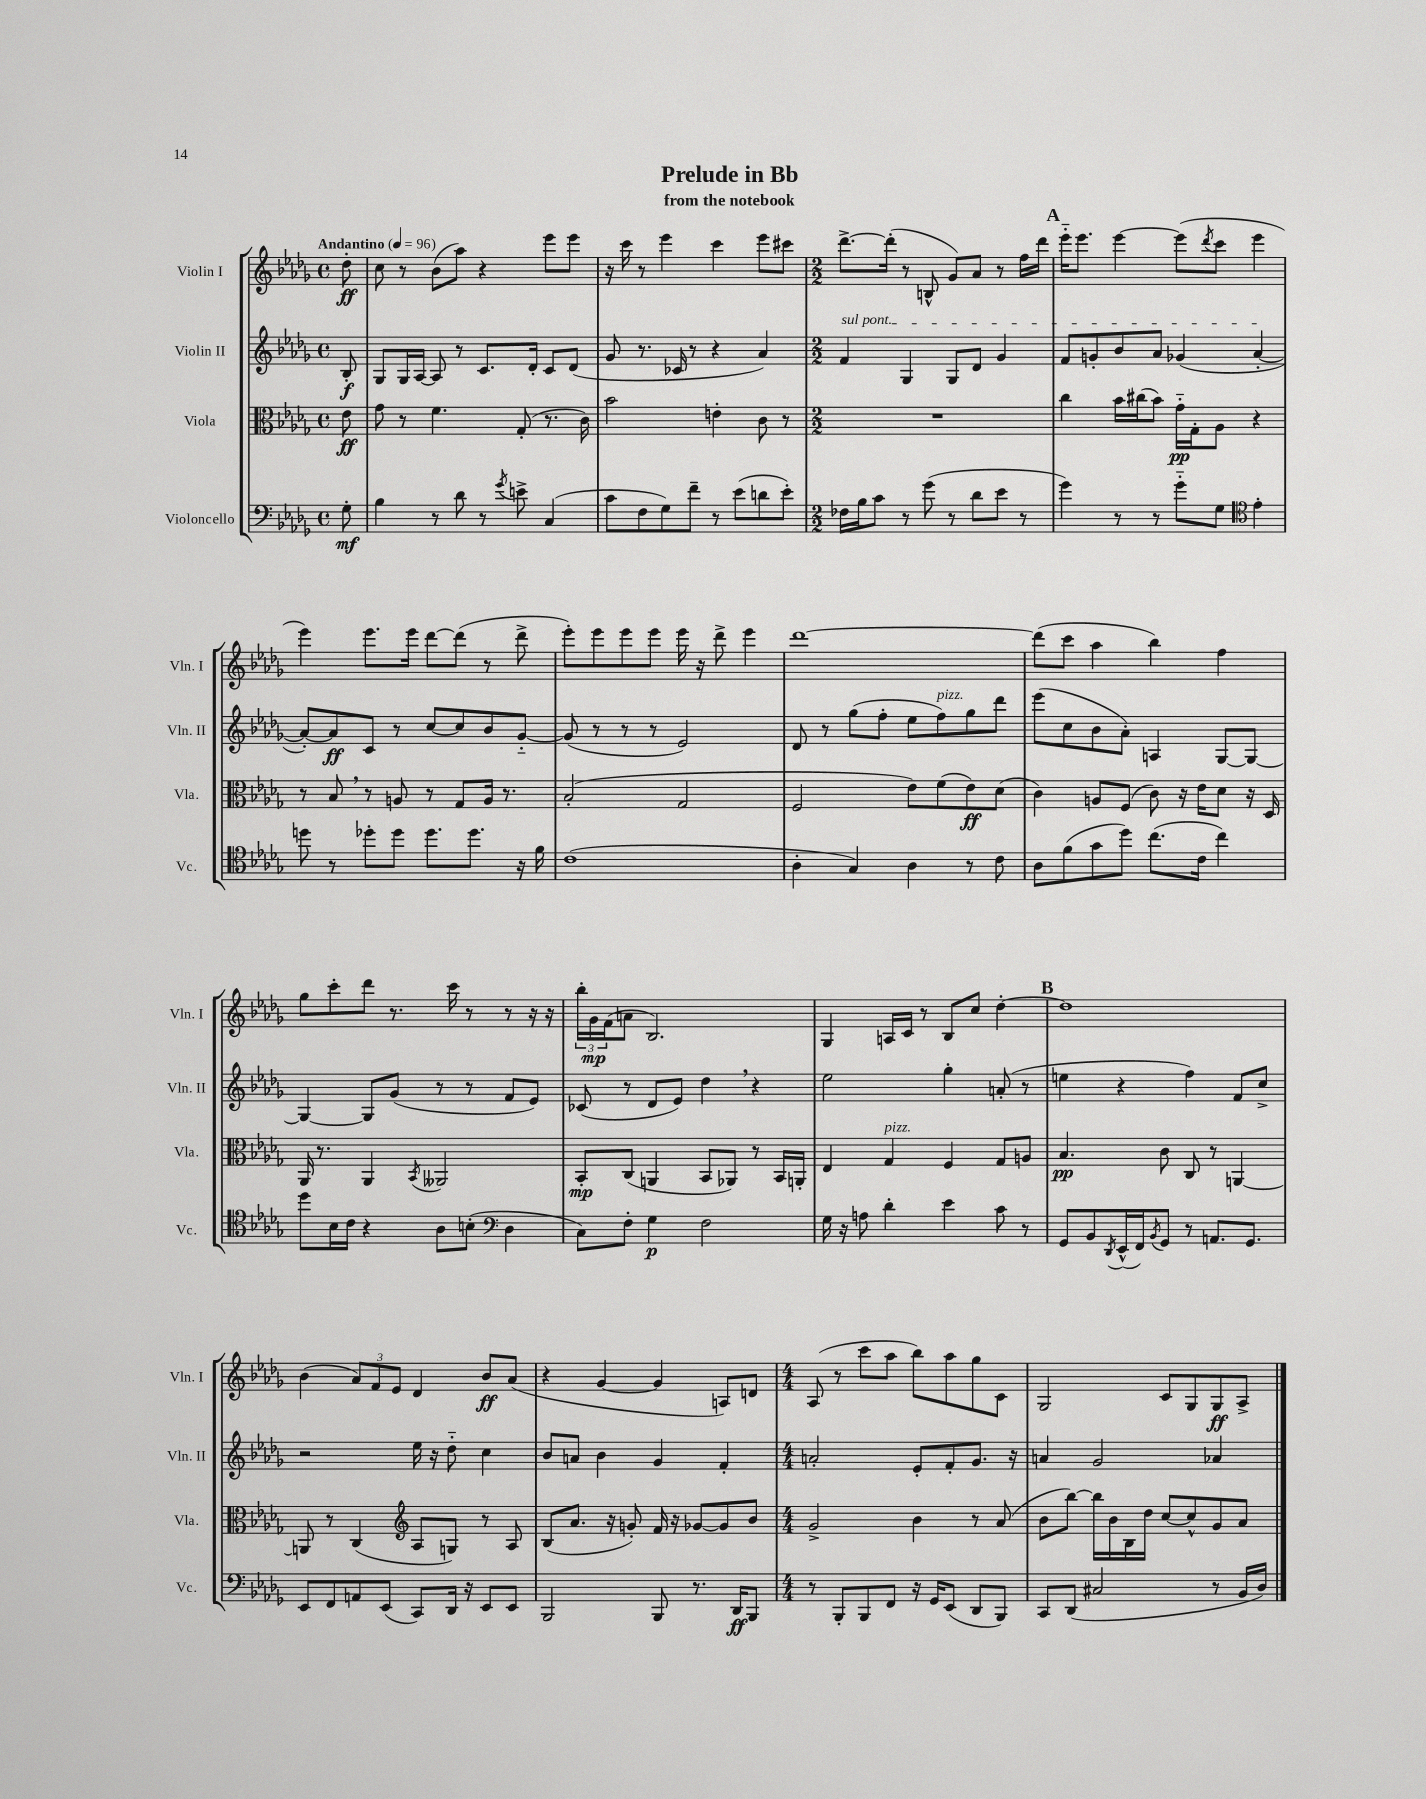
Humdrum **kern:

**kern	**kern	**kern	**kern
*staff4	*staff3	*staff2	*staff1
*clefF4	*clefC3	*clefG2	*clefG2
*k[b-e-a-d-g-]	*k[b-e-a-d-g-]	*k[b-e-a-d-g-]	*k[b-e-a-d-g-]
*M4/4	*M4/4	*M4/4	*M4/4
*met(c)	*met(c)	*met(c)	*met(c)
*MM96	*MM96	*MM96	*MM96
8G-'	8e-	8B-'	8dd-'
=	=	=	=
4B-	8g-	8G-	8cc
.	8r	16G-	8r
.	.	[16A-	.
8r	4.f	8A-]	(8b-
8d-	.	8r	8aa-)
8r	.	8.c	4r
8qg-	.	.	.
8e^	(8G-'	.	.
.	.	16d-'	.
(4C	8.r	8c	8eee-
.	.	(8d-	8eee-
.	16c)	.	.
=	=	=	=
8c	2b-	8g-	16r
.	.	.	16ccc
8F	.	8.r	8r
8G-)	.	.	4eee-
.	.	16c-	.
8f~	.	8r	.
8r	4e'	4r	4ccc
(8e-	.	.	.
8d	8c	4a-)	8eee-
8e-')	8r	.	8ccc#
=	=	=	=
*M2/2	*M2/2	*M2/2	*M2/2
16F-	1r	4f	[8.ddd-^
16B-	.	.	.
8c	.	.	.
.	.	.	(16ddd-']
8r	.	4G-	8r
(8g-	.	.	8B^^
8r	.	8G-	8g-)
8d-	.	8d-	8a-
8e-	.	4g-	8r
8r	.	.	16ff
.	.	.	16ddd-
=	=	=	=
4g-)	4cc	8f	16eee-'~
.	.	.	8.eee-
.	.	8g'	.
8r	16b-	8b-	[4eee-
.	(16cc#	.	.
8r	8b-)	8a-	.
8g-'~	16g-'~	(4g-	(8eee-]
.	16G-'	.	.
.	.	.	8qddd-
8G-	8A-	.	8ccc
*clefC4	*	*	*
4e-'	4r	[4a-'	4eee-
=	=	=	=
8dd	8r	8a-'_)	4eee-)
8r	8B-	8a-]	.
8dd-'	8r	8c	8.eee-
8dd-	8A	8r	.
.	.	.	16eee-
8.dd-	8r	[8cc	[8ddd-
.	8G-	8cc]	(8ddd-]
8.dd-	.	.	.
.	16A	8b-	8r
.	8.r	.	.
16r	.	[8g-'~	8ddd-^
16f	.	.	.
=	=	=	=
(1c	(2B-'	(8g-]	8eee-')
.	.	8r	8eee-
.	.	8r	8eee-
.	.	8r	8eee-
.	2G-	2e-)	16eee-
.	.	.	16r
.	.	.	8ddd-^
.	.	.	4eee-
=	=	=	=
4A-'	2F	8d-	[1ddd-
.	.	8r	.
4G-)	.	(8gg-	.
.	.	8ff'	.
4A-	8e-)	8ee-	.
.	(8f	8ff)	.
8r	8e-)	8gg-	.
8c	(8d-	8ddd-	.
=	=	=	=
8A-	4c)	(8eee-	(8ddd-]
(8f	.	8cc	8ccc
8g-	8A	8b-	4aa-
8dd-)	(8F	8a-')	.
(8.cc	8c)	4A	4bb-)
.	16r	.	.
16c	16e-	.	.
4cc)	8d-	[8G-	4ff
.	16r	8G-_	.
.	16D-	.	.
=	=	=	=
8dd-	16AA-	4G-_	8gg-
.	8.r	.	.
16B-	.	.	8ccc'
16c	.	.	.
4r	4AA-	8G-]	8ddd-
.	.	(8g-	8.r
.	8qBB-	.	.
8A-	2AA--	8r	.
.	.	.	16ccc
(8B'	.	8r	8r
*clefF4	*	*	*
4D-	.	8f	8r
.	.	8e-)	16r
.	.	.	16r
=	=	=	=
8C)	8BB-'	(8c-	24bb-'
.	.	.	24g-
.	.	.	(24f
8F'	(8C	8r	8a
4G-	4AA	8d-	2.B-)
.	.	8e-)	.
2F	8BB-	4dd-	.
.	8AA-)	.	.
.	8r	4r	.
.	16BB-	.	.
.	16AA'	.	.
=	=	=	=
16G-	4E-	2ee-	4G-
16r	.	.	.
8A	.	.	.
4d-'	4G-	.	16A
.	.	.	16c
.	.	.	8r
4e-	4F	4gg-'	8B-
.	.	.	8cc
8c	8G-	(8a'	[4dd-'
8r	8A	8r	.
=	=	=	=
8GG-	4.B-	4ee	1dd-]
8BB-	.	.	.
8qDD-	.	.	.
(16EE-^^	.	4r	.
16FF)	.	.	.
8qBB-	.	.	.
8GG-	8c	.	.
8r	8C	4ff)	.
8.AA	8r	.	.
.	[4AA	8f	.
8.GG-	.	.	.
.	.	8cc^	.
=	=	=	=
8EE-	8AA]	2r	(4b-
8FF	8r	.	.
8AA	(4C	.	12a-)
.	.	.	12f
(8EE-	.	.	.
.	.	.	12e-
*	*clefG2	*	*
8CC)	8A-	16ee-	4d-
.	.	16r	.
16DD-	8G)	8dd-'~	.
16r	.	.	.
8EE-	8r	4cc	8b-
8EE-	8A-	.	(8a-
=	=	=	=
2BBB-	(8B-	8b-	4r
.	8.a-	8a	.
.	.	4b-	[4g-
.	16r	.	.
.	8g')	.	.
8BBB-	16f	4g-	4g-]
.	16r	.	.
8.r	[8g-	.	.
.	8g-]	4f'	8A)
16DD-	.	.	.
8BBB-	8b-	.	8d
=	=	=	=
*M4/4	*M4/4	*M4/4	*M4/4
8r	2g-^	2a'	(8A-
8BBB-'	.	.	8r
8BBB-	.	.	8ccc
8FF	.	.	8aa-
16r	4b-	8e-'	8bb-)
16GG-	.	.	.
(8EE-	.	8f'	8aa-
8DD-	8r	8.g-	8gg-
8BBB-)	(8a-	.	8c
.	.	16r	.
=	=	=	=
8CC	8b-	4a	2G-
(8DD-	[8bb-)	.	.
2C#	16bb-]	2g-	.
.	16b-	.	.
.	16B-	.	.
.	16dd-	.	.
.	[8cc	.	8c
.	8cc^^]	.	8G-
8r	8g-	4a-	8G-
16BB-	8a-	.	8A-^
16D-)	.	.	.
==	==	==	==
*-	*-	*-	*-
